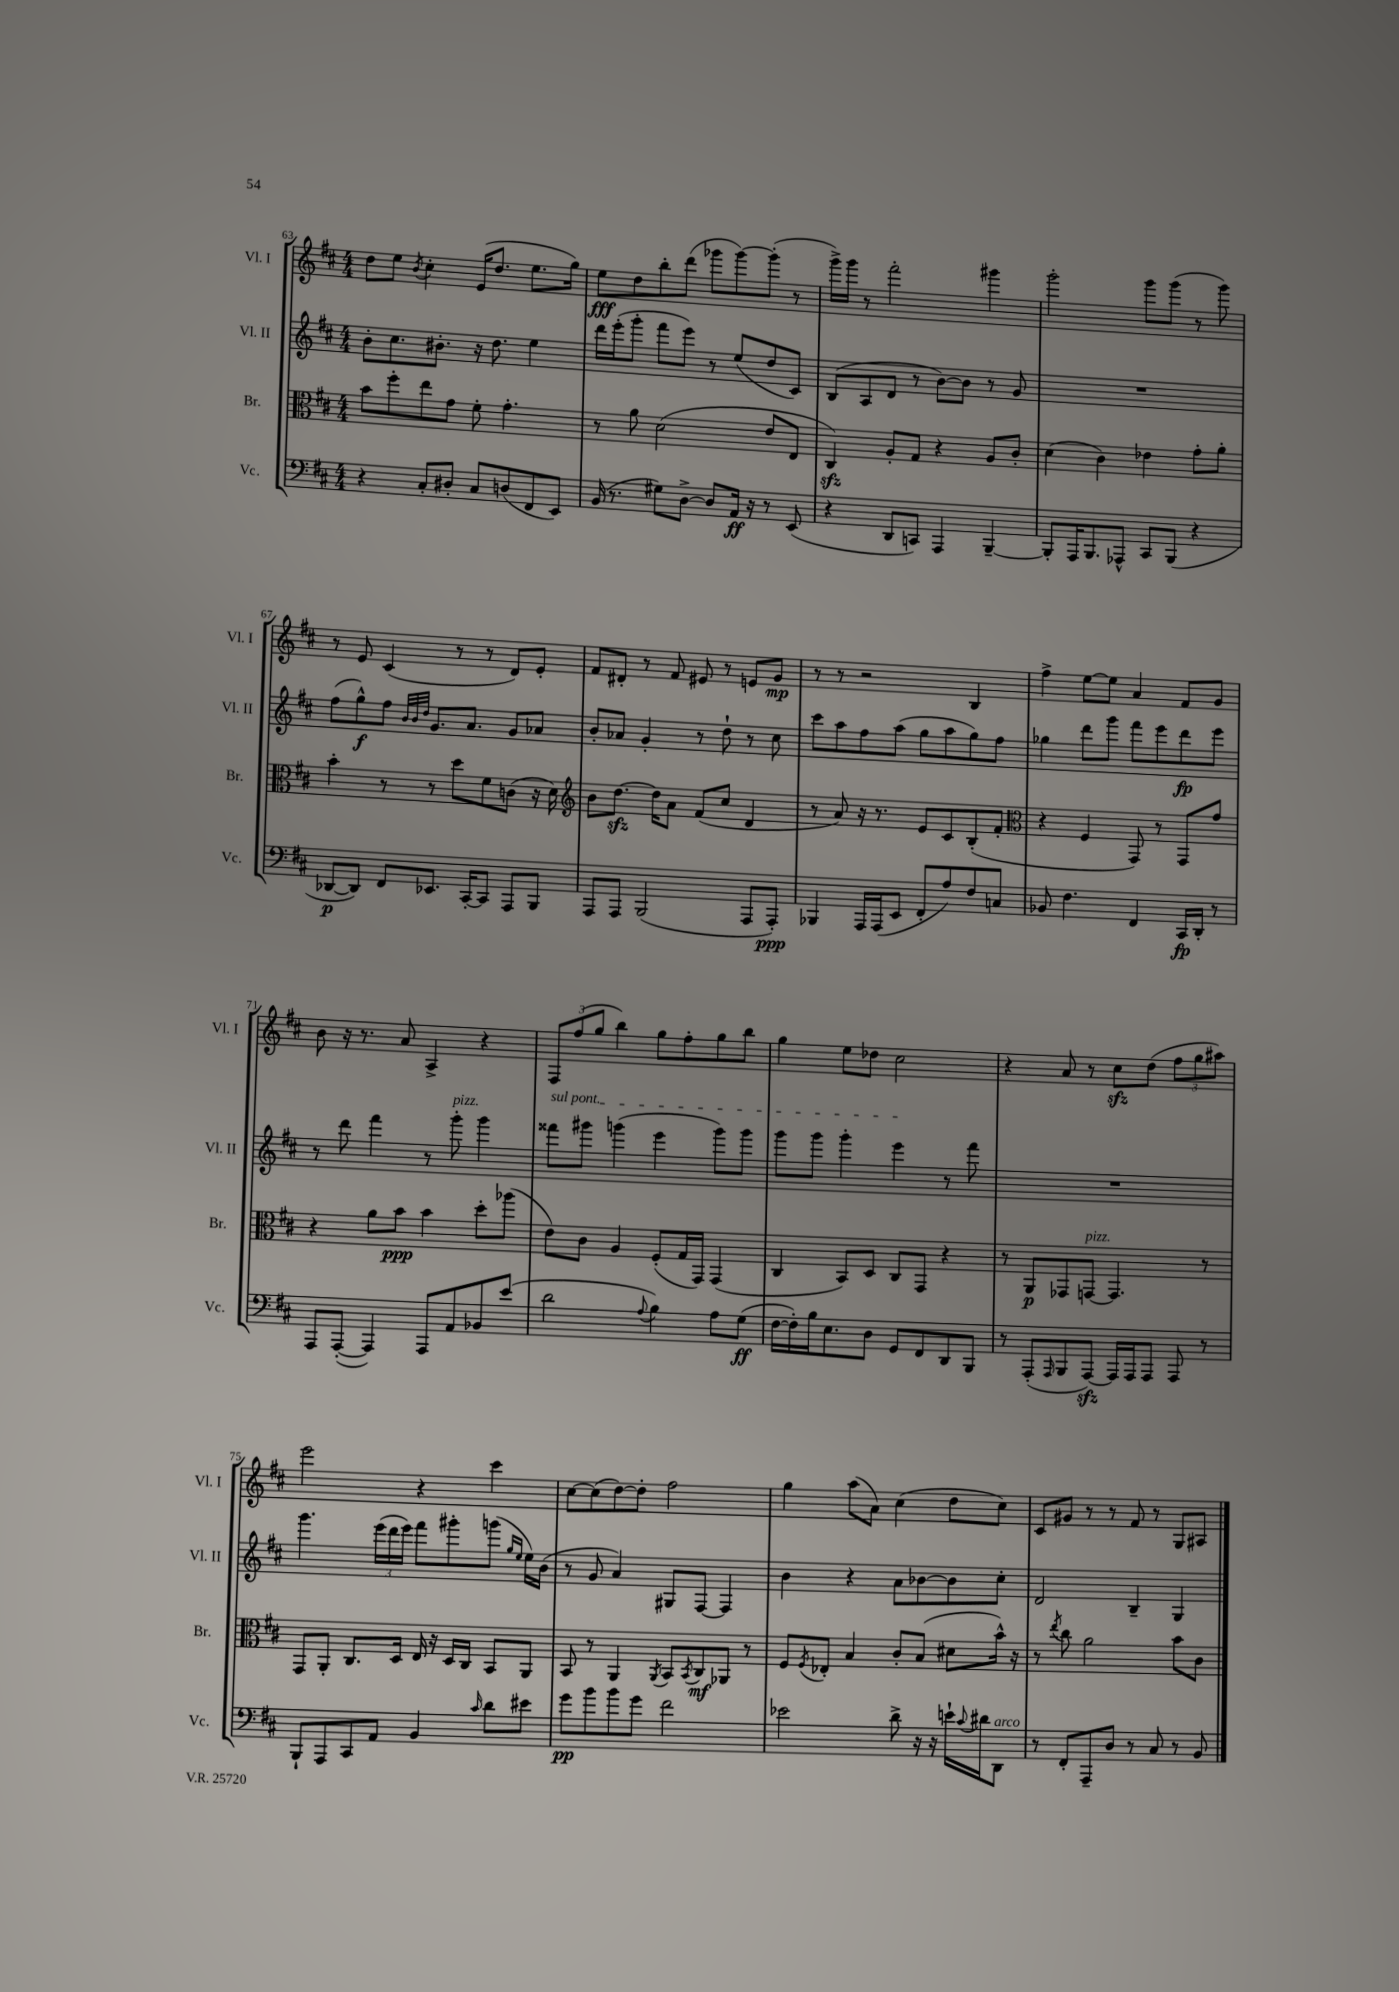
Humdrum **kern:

**kern	**kern	**kern	**kern
*staff4	*staff3	*staff2	*staff1
*clefF4	*clefC3	*clefG2	*clefG2
*k[f#c#]	*k[f#c#]	*k[f#c#]	*k[f#c#]
*M4/4	*M4/4	*M4/4	*M4/4
4r	8b\L	8b'\L	8dd\L
.	8ff#'\	8.cc#\	8ee\J
.	.	.	8qb/
8C#'/L	8ee\	.	4cc#'\
.	.	8.b#'\J	.
8D#'/J	8g\J	.	.
8C#/L	8f#'\	16r	(16e/LK
.	.	8.dd\	8.dd/J
(8D/	4.g'\	.	.
8FF#/	.	4ee\	8.ee\L
8EE/J)	.	.	.
.	.	.	16gg\Jk)
=	=	=	=
(16BB/	8r	16ddd\LL	8ee\L
8.r	.	(16eee'\J	.
.	8a\	8ggg'\J	8dd\
8G#\L)	(2d\	8fff#\L	8bb'\
[8D^\J	.	8eee\J)	(8ddd\J
8D/]L	.	8r	8ggg-\L
16AA/Jk	.	(8ee/L	[8ggg-\)
16r	.	.	.
8r	8e/L	8dd/	(8ggg-'\]J
(8EE/	8E/J	8c#/J)	8r
=	=	=	=
4r	4C#/)	(8B/L	16ggg^\LL)
.	.	.	16ggg\JJ
.	.	8A/	8r
8DD/L	8A'/L	8d/J	2fff#'\
8CC/J)	8G/J	8r	.
4AAA/	4r	[8b\L)	.
.	.	8b\]J	.
[4BBB~/	8A/L	8r	4ggg#\
.	8c#'/J	8g/	.
=	=	=	=
8BBB'/]L	(4d\	1r	2ggg'\
16AAA/K	.	.	.
8.BBB/	.	.	.
.	4c#\)	.	.
8AAA-^^/J	.	.	.
8CC#/L	4e-\	.	8ggg\L
(8BBB/J	.	.	(8ggg\J
4r	8g'\L	.	8r
.	8a'\J	.	8ggg\)
=	=	=	=
[8DD-/L	4b'\	(8ff#\L	8r
8DD-/]J)	.	8gg^^\)	8e/
8FF#/L	8r	8ff#\J	(4c#/
.	.	32qqb/LLL	.
.	.	32qqb/	.
.	.	32qqdd/JJJ	.
8.EE-/J	8r	8.g/L	.
.	8dd\L	.	8r
[16CC#'/LK	.	8.a/J	.
8CC#/]J	8f#\	.	8r
8AAA/L	(8c\J	8g/L	8d/L)
8BBB/J	16r	8a-/J	8e'/J
.	16d\)	.	.
=	=	=	=
*	*clefG2	*	*
8AAA/L	8b\L	8b'/L	8f#/L
8AAA/J	[8.dd\J	8a-/J	8d#'/J
(2BBB/	.	4g'/	8r
.	16dd\]LK	.	.
.	8a\J	.	8f#/
.	(8f#/L	8r	8e#/
.	8cc#/J	8dd`\	8r
8AAA/L	4d/	8r	8e/L
8AAA'/J)	.	8cc#\	8g/J
=	=	=	=
4BBB-/	8r	8ccc#\L	8r
.	8a/)	8aa\	8r
16AAA/LL	16r	8ff#\	2r
(16AAA/J	8.r	.	.
8EE/J	.	(8aa\J	.
8FF#'/L	8e/L	8gg\L	.
8A/)	8c#/	8aa\	.
8F#/	(8B'/	8gg\)	4B/
8C/J	8f#'/J	8ff#\J	.
=	=	=	=
*	*clefC3	*	*
8BB-/	4r	4gg-\	4ff#^\
4.F#\	.	.	.
.	4F#/	8ddd\L	[8ee\L
.	.	8ggg\J	8ee\]J
4FF#/	8GG/)	8fff#\L	4a/
.	8r	8eee\	.
16CC#/LL	8GG/L	8ddd\	8f#/L
16DD'/JJ	.	.	.
8r	8g/J	8eee\J	8g/J
=	=	=	=
8AAA/L	4r	8r	8b\
([8AAA'/J	.	8ddd\	16r
.	.	.	8.r
4AAA/])	8a\L	4fff#\	.
.	8b\J	.	8a/
8AAA/L	4b\	8r	4A^/
8AA/	.	8ggg'\	.
8BB-/	8dd'\L	4ggg\	4r
(8e/J	(8aa-\J	.	.
=	=	=	=
2d\	8e\L)	8fff##\L	12F#/L
.	.	.	(12ff#/
.	8c#\J	8ggg#\J	.
.	.	.	12gg/J
.	4A/	(4ggg\	4bb\)
8qqA/	.	.	.
4B\)	(8F#'/L	4eee\	8gg\L
.	16G/L	.	8ff#'\
.	16GG/JJ)	.	.
8A\L	(4GG/	8ggg\L)	8gg\
(8G\J	.	8ggg\J	8bb\J
=	=	=	=
[16F#\LL	4C#/	8ggg\L	4gg\
16F#'\])	.	.	.
16B\J	.	8ggg\J	.
8.E\	.	.	.
.	8BB/L)	4ggg'\	8ee\L
8D\J	8D/J	.	8dd-\J
8GG/L	8C#/L	4eee\	2cc#\
8FF#/	8GG/J	.	.
8DD/	4r	8r	.
8BBB/J	.	8fff#\	.
=	=	=	=
8r	8r	1r	4r
(8AAA'/L	8AA/L	.	.
16qqAAA/	.	.	.
8BBB/	8GG-/	.	8a/
[8AAA/J)	[8GG/J	.	8r
16AAA/]LL	4.GG/]	.	8cc#\L
16AAA/J	.	.	.
8AAA/J	.	.	(8dd\J
8AAA/	.	.	12ff#\L
.	.	.	12gg\
8r	8r	.	.
.	.	.	12aa#\J)
=	=	=	=
8BBB`/L	8GG/L	4.ggg\	2eee\
8AAA/	8AA'/J	.	.
8CC#/	8.C#/L	.	.
8AA/J	.	(24eee\LL	.
.	.	24ddd\	.
.	16D/Jk	.	.
.	.	24eee\JJ)	.
4BB/	16E/	8fff#\L	4r
.	16r	.	.
.	16D/LL	8ggg#'\	.
.	16C#/JJ	.	.
16qqc#/	.	.	.
8d\L	8BB/L	(8ggg\J	4ccc#\
.	.	16qqgg/LL	.
.	.	16qqee/JJ	.
8e#\J	8AA/J	16ee\LL)	.
.	.	(16b\JJ	.
=	=	=	=
8g\L	8BB/	8r	[8cc#\L
8b\	8r	8g/	(8cc#\]
8b\	4AA/	4a/)	[8dd\)
8g\J	.	.	8dd'\]J
.	8qAA/	.	.
2f#\	8BB/L	8G#/L	2ff#\
.	8qBB/	.	.
.	8C#/	[8F#/J	.
.	8AA-/J	4F#/]	.
.	8r	.	.
=	=	=	=
2e-\	8F#/L	4b\	4gg\
.	8qF#/	.	.
.	8E-'/J	.	.
.	4B/	4r	(8aa\L
.	.	.	8a\J)
8d^\	8c#'/L	8a\L	(4cc#\
16r	(8B/J	[8b-\	.
16r	.	.	.
16e`\LL	8d#\L	8b-\]	8dd\L
8qqc#/	.	.	.
16d#\J	.	.	.
8DD\J	16b^^\Jk)	8cc#'\J	8cc#\J)
.	16r	.	.
=	=	=	=
8r	8r	2d/	8c#/L
.	8qee/	.	.
8FF#'/L	8cc#\	.	8g#/J
8AAA~/	2a\	.	8r
8D/J	.	.	8r
8r	.	4B~/	8f#/
8C#/	.	.	8r
8r	8b\L	4G/	8G/L
8BB/	8c#\J	.	8A#/J
==	==	==	==
*-	*-	*-	*-
